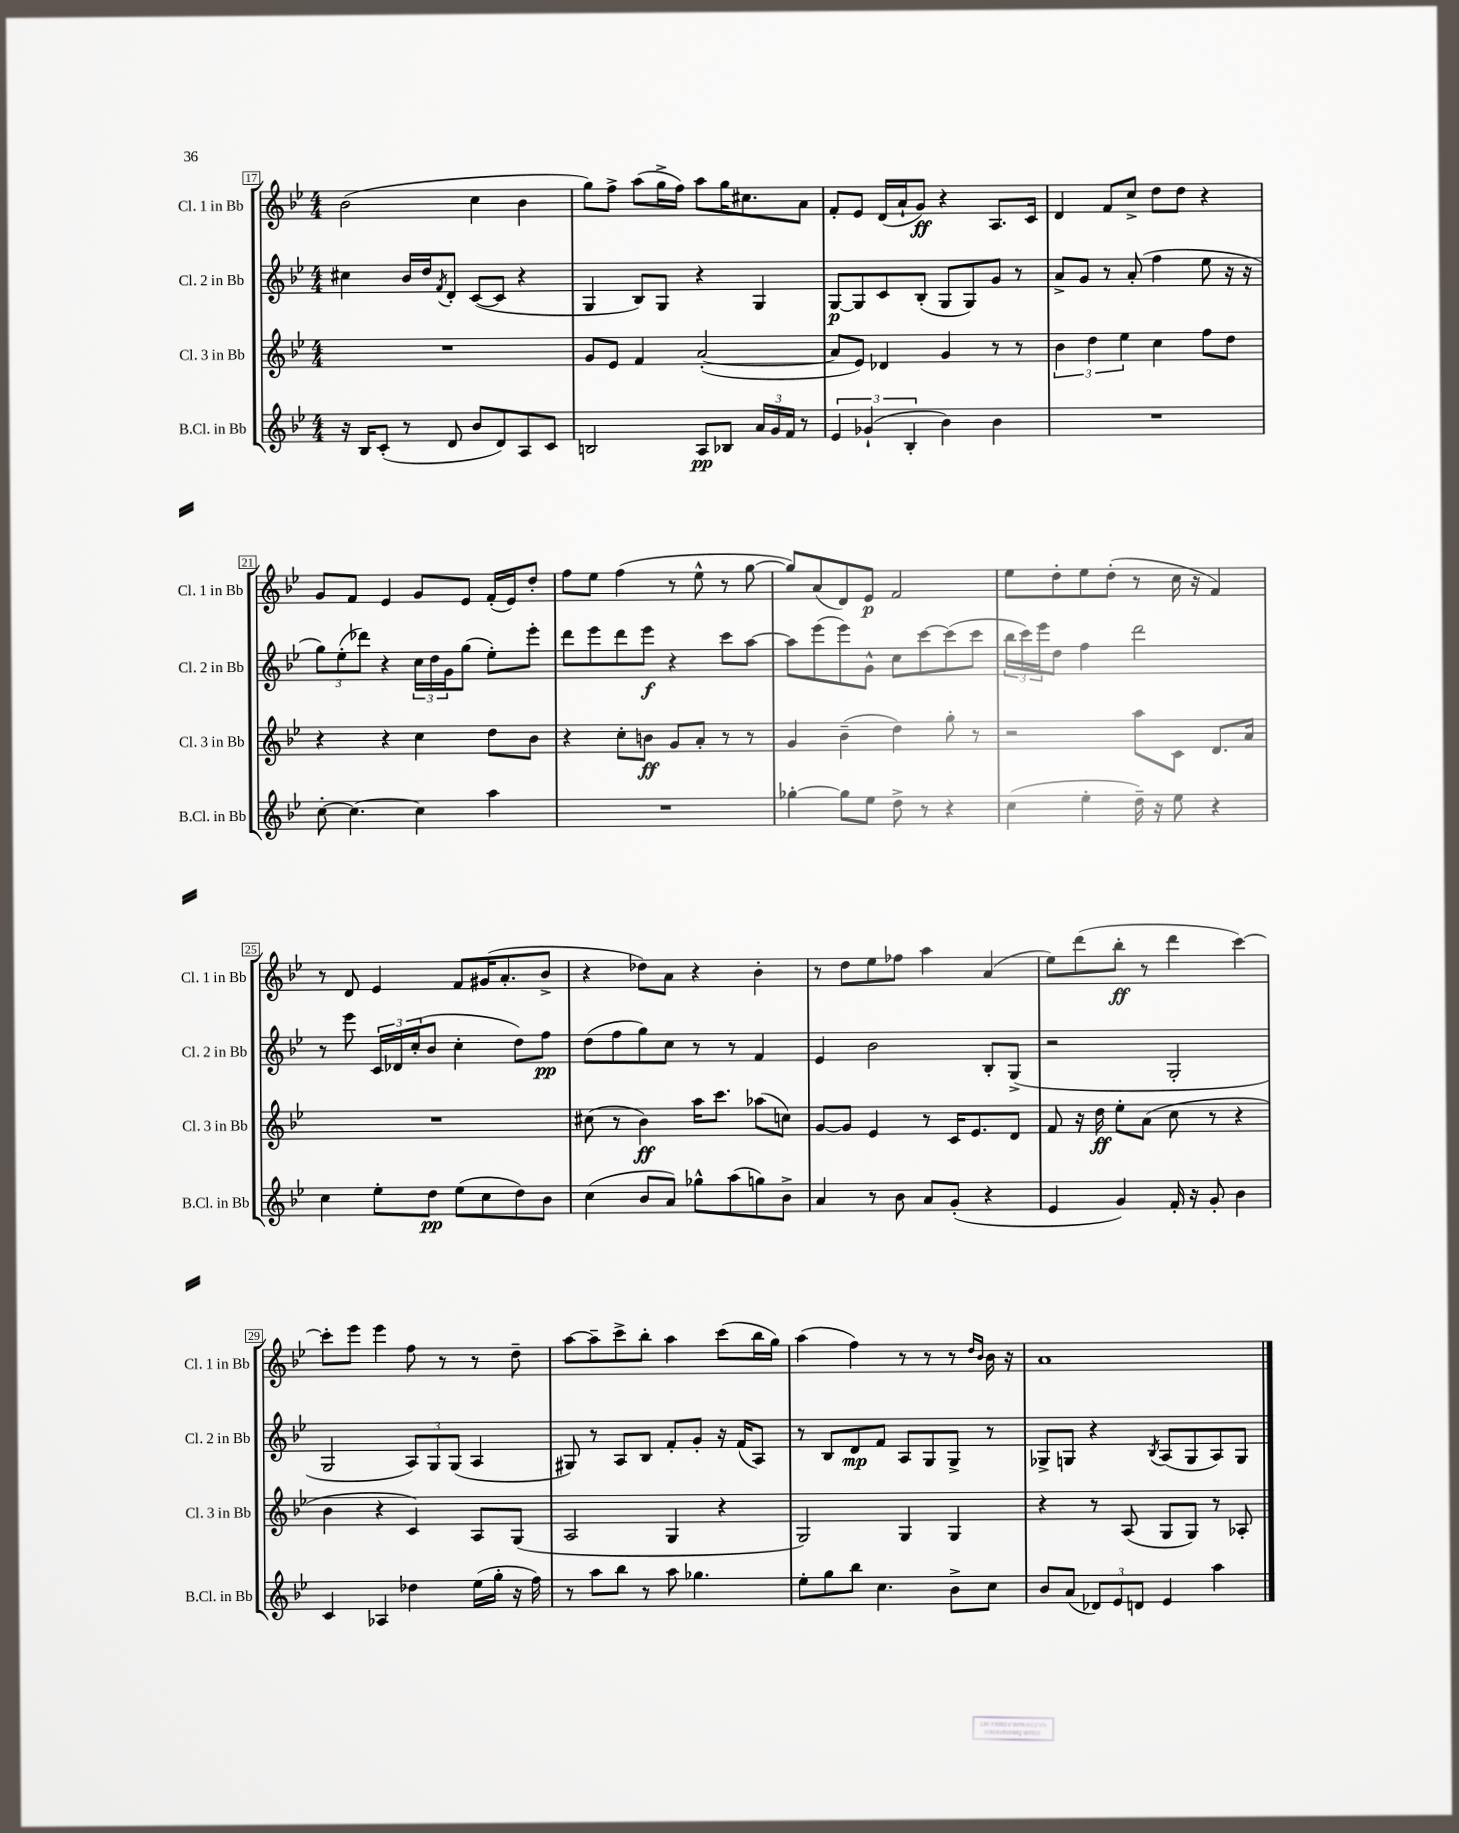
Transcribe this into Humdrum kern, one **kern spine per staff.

**kern	**dynam	**kern	**dynam	**kern	**dynam	**kern	**dynam
*part4	*part4	*part3	*part3	*part2	*part2	*part1	*part1
*staff4	*staff4	*staff3	*staff3	*staff2	*staff2	*staff1	*staff1
*I"B.Cl. in Bb	*	*I"Cl. 3 in Bb	*	*I"Cl. 2 in Bb	*	*I"Cl. 1 in Bb	*
*I'B.Cl. in Bb	*	*I'Cl. 3 in Bb	*	*I'Cl. 2 in Bb	*	*I'Cl. 1 in Bb	*
*clefG2	*	*clefG2	*	*clefG2	*	*clefG2	*
*k[b-e-]	*	*k[b-e-]	*	*k[b-e-]	*	*k[b-e-]	*
*M4/4	*	*M4/4	*	*M4/4	*	*M4/4	*
=17	=17	=17	=17	=17	=17	=17	=17
16r	.	1r	.	4cc#X\	.	(2b-\	.
16B-/KL	.	.	.	.	.	.	.
(8c'/J	.	.	.	.	.	.	.
8r	.	.	.	16b-/LL	.	.	.
.	.	.	.	16dd/J	.	.	.
.	.	.	.	8qf/	.	.	.
8d/	.	.	.	8d'/J	.	.	.
8b-/L	.	.	.	([8c/L	.	4cc\	.
8d/)	.	.	.	8c/J]	.	.	.
8A/	.	.	.	4r	.	4b-\	.
8c/J	.	.	.	.	.	.	.
=18	=18	=18	=18	=18	=18	=18	=18
2Bn/	.	8g/L	.	4G/	.	8gg\L)	.
.	.	8e-/J	.	.	.	8ff^\J	.
.	.	4f/	.	8B-/L)	.	(8aa\L	.
.	.	.	.	8G/J	.	16gg^\L	.
.	.	.	.	.	.	16ff\JJ)	.
8A/L	pp	([2a'/	.	4r	.	8aa\L	.
8B-X/J	.	.	.	.	.	16gg\K	.
.	.	.	.	.	.	8.cc#X\	.
24a/LL	.	.	.	4G/	.	.	.
24g/	.	.	.	.	.	.	.
24f/JJ	.	.	.	.	.	.	.
8r	.	.	.	.	.	8a\J	.
=19	=19	=19	=19	=19	=19	=19	=19
6e-/	.	8a/L]	.	[8G/L	p	8f'/L	.
.	.	8e-/J)	.	8G/]	.	8e-/J	.
(6g-X`/	.	.	.	.	.	.	.
.	.	4d-X/	.	8c/	.	(16d/LL	.
.	.	.	.	.	.	16a`/J	.
6B-'/	.	.	.	.	.	.	.
.	.	.	.	(8B-'/J	.	8g/J)	ff
4b-\)	.	4g/	.	8G/L	.	4r	.
.	.	.	.	8G/)	.	.	.
4b-\	.	8r	.	8g/J	.	8.A/L	.
.	.	8r	.	8r	.	.	.
.	.	.	.	.	.	16c/Jk	.
=20	=20	=20	=20	=20	=20	=20	=20
1r	.	6b-\	.	8a^/L	.	4d/	.
.	.	.	.	8g/J	.	.	.
.	.	6dd\	.	.	.	.	.
.	.	.	.	8r	.	8f/L	.
.	.	6ee-\	.	.	.	.	.
.	.	.	.	(8a'/	.	8cc^/J	.
.	.	4cc\	.	4ff\	.	8dd\L	.
.	.	.	.	.	.	8dd\J	.
.	.	8ff\L	.	8ee-\	.	4r	.
.	.	8dd\J	.	16r	.	.	.
.	.	.	.	16r	.	.	.
!!LO:LB:g=z
=21	=21	=21	=21	=21	=21	=21	=21
[8cc'\	.	4r	.	12gg\L)	.	8g/L	.
.	.	.	.	(12ee-'\	.	.	.
4.cc\_	.	.	.	.	.	8f/J	.
.	.	.	.	12ddd-X\J)	.	.	.
.	.	4r	.	4r	.	4e-/	.
4cc\]	.	4cc\	.	24cc\LL	.	8g/L	.
.	.	.	.	24dd\	.	.	.
.	.	.	.	24g\J	.	.	.
.	.	.	.	(8gg\J	.	8e-/J	.
4aa\	.	8dd\L	.	8ee-'\L)	.	(16f'/LL	.
.	.	.	.	.	.	16e-/J)	.
.	.	8b-\J	.	8eee-'\J	.	8dd'/J	.
=22	=22	=22	=22	=22	=22	=22	=22
1r	.	4r	.	8ddd\L	.	8ff\L	.
.	.	.	.	8eee-\	.	8ee-\J	.
.	.	8cc'\L	.	8ddd\	.	(4ff\	.
.	.	8bn\J	ff	8eee-\J	f	.	.
.	.	8g/L	.	4r	.	8r	.
.	.	8a'/J	.	.	.	8ee-^^\	.
.	.	8r	.	8ccc\L	.	8r	.
.	.	8r	.	[8aa\J	.	[8gg\	.
=23	=23	=23	=23	=23	=23	=23	=23
[4gg-X'\	.	4g/	.	8aa\L]	.	8gg/L])	.
.	.	.	.	(8eee-\	.	(8a/	.
8gg-\L]	.	(4b-~\	.	8eee-\)	.	8d/)	.
8ee-\J	.	.	.	8g^^\J	.	8e-/J	p
8dd^\	.	4dd\)	.	8cc\L	.	2f/	.
8r	.	.	.	[8ccc\	.	.	.
4r	.	8gg'\	.	(8ccc\]	.	.	.
.	.	8r	.	8ccc\J	.	.	.
=24	=24	=24	=24	=24	=24	=24	=24
(4cc\	.	2r	.	24bb-\LL	.	8ee-\L	.
.	.	.	.	24ccc\)	.	.	.
.	.	.	.	24eee-\J	.	.	.
.	.	.	.	8dd\J	.	8dd'\	.
4ee-'\	.	.	.	4ff\	.	8ee-\	.
.	.	.	.	.	.	(8dd'\J	.
16dd~\)	.	8aa\L	.	2ddd\	.	8r	.
16r	.	.	.	.	.	.	.
8ee-\	.	8c\J	.	.	.	16cc\	.
.	.	.	.	.	.	16r	.
4r	.	8.d/L	.	.	.	4f/)	.
.	.	16a/Jk	.	.	.	.	.
!!LO:LB:g=z
=25	=25	=25	=25	=25	=25	=25	=25
4cc\	.	1r	.	8r	.	8r	.
.	.	.	.	8eee-\	.	8d/	.
8ee-'\L	.	.	.	24c/LL	.	4e-/	.
.	.	.	.	24d-X/	.	.	.
.	.	.	.	(24cc'/J	.	.	.
8dd\J	pp	.	.	8b-/J	.	.	.
(8ee-\L	.	.	.	4cc'\	.	8f/L	.
8cc\	.	.	.	.	.	(16g#X/K	.
.	.	.	.	.	.	8.a'/	.
8dd\)	.	.	.	8dd\L)	.	.	.
8b-\J	.	.	.	8ff\J	pp	8b-^/J	.
=26	=26	=26	=26	=26	=26	=26	=26
(4cc\	.	(8cc#X\	.	(8dd\L	.	4r	.
.	.	8r	.	8ff\	.	.	.
8b-/L	.	4b-\)	ff	8gg\)	.	8dd-X\L)	.
8a/J)	.	.	.	8cc\J	.	8a\J	.
8gg-X^^\L	.	16aa\KL	.	8r	.	4r	.
.	.	8.ccc\J	.	.	.	.	.
(8aa\	.	.	.	8r	.	.	.
8ggn\)	.	(8aa-X\L	.	4f/	.	4b-'\	.
8b-^\J	.	8ccn\J)	.	.	.	.	.
=27	=27	=27	=27	=27	=27	=27	=27
4a/	.	[8g/L	.	4e-/	.	8r	.
.	.	8g/J]	.	.	.	8dd\L	.
8r	.	4e-/	.	2b-\	.	8ee-\	.
8b-\	.	.	.	.	.	8ff-X\J	.
8a/L	.	8r	.	.	.	4aa\	.
(8g'/J	.	16c/KL	.	.	.	.	.
.	.	8.e-/	.	.	.	.	.
4r	.	.	.	8B-'/L	.	(4a/	.
.	.	8d/J	.	(8G^/J	.	.	.
=28	=28	=28	=28	=28	=28	=28	=28
4e-/	.	8f/	.	2r	.	8ee-\L)	.
.	.	16r	.	.	.	(8ddd\	.
.	.	16dd\	ff	.	.	.	.
4g/)	.	8ee-'\L	.	.	.	8bb-'\J	ff
.	.	(8a\J	.	.	.	8r	.
16f'/	.	8cc\	.	2G'/	.	4ddd\	.
16r	.	.	.	.	.	.	.
8g'/	.	8r	.	.	.	.	.
4b-\	.	4r	.	.	.	[4ccc\)	.
!!LO:LB:g=z
=29	=29	=29	=29	=29	=29	=29	=29
4c/	.	4b-\	.	2G/	.	8ccc'\L]	.
.	.	.	.	.	.	8eee-\J	.
4A-X/	.	4r	.	.	.	4eee-\	.
4dd-X\	.	4c/)	.	12A/L)	.	8ff\	.
.	.	.	.	12G/	.	.	.
.	.	.	.	.	.	8r	.
.	.	.	.	(12G/J	.	.	.
(16ee-\LL	.	8A/L	.	4A/	.	8r	.
16gg'\JJ	.	.	.	.	.	.	.
16r	.	(8G/J	.	.	.	8dd~\	.
16ff\)	.	.	.	.	.	.	.
=30	=30	=30	=30	=30	=30	=30	=30
8r	.	2A/	.	8G#X/)	.	[8aa\L	.
8aa\L	.	.	.	8r	.	8aa~\]	.
8bb-\J	.	.	.	8A/L	.	8ccc^\	.
8r	.	.	.	8B-/J	.	8bb-'\J	.
8aa\	.	4G/	.	8f'/L	.	4aa\	.
4.gg-X\	.	.	.	8g'/J	.	.	.
.	.	4r	.	16r	.	(8ccc\L	.
.	.	.	.	(16f/KL	.	.	.
.	.	.	.	8A/J)	.	16bb-\L	.
.	.	.	.	.	.	16gg\JJ)	.
=31	=31	=31	=31	=31	=31	=31	=31
8ee-'\L	.	2G/)	.	8r	.	(4aa\	.
8gg\	.	.	.	8B-/L	.	.	.
8bb-\J	.	.	.	8d/	mp	4ff\)	.
4.cc\	.	.	.	8f/J	.	.	.
.	.	4G/	.	8A/L	.	8r	.
.	.	.	.	8G/	.	8r	.
8b-^\L	.	4G/	.	8G^/J	.	8r	.
.	.	.	.	.	.	16qqdd/LL	.
.	.	.	.	.	.	16qqb-/JJ	.
8cc\J	.	.	.	8r	.	16b-\	.
.	.	.	.	.	.	16r	.
=32	=32	=32	=32	=32	=32	=32	=32
8b-/L	.	4r	.	8G-X^/L	.	1a	.
(8a/J	.	.	.	8Gn/J	.	.	.
12d-X/L)	.	8r	.	4r	.	.	.
12e-/	.	.	.	.	.	.	.
.	.	(8A/	.	.	.	.	.
12dn/J	.	.	.	.	.	.	.
.	.	.	.	8qB-/	.	.	.
4e-/	.	8G/L	.	(8A/L	.	.	.
.	.	8G/J)	.	8G/	.	.	.
4aa\	.	8r	.	8A/)	.	.	.
.	.	8A-X'/	.	8G/J	.	.	.
==	==	==	==	==	==	==	==
*-	*-	*-	*-	*-	*-	*-	*-
